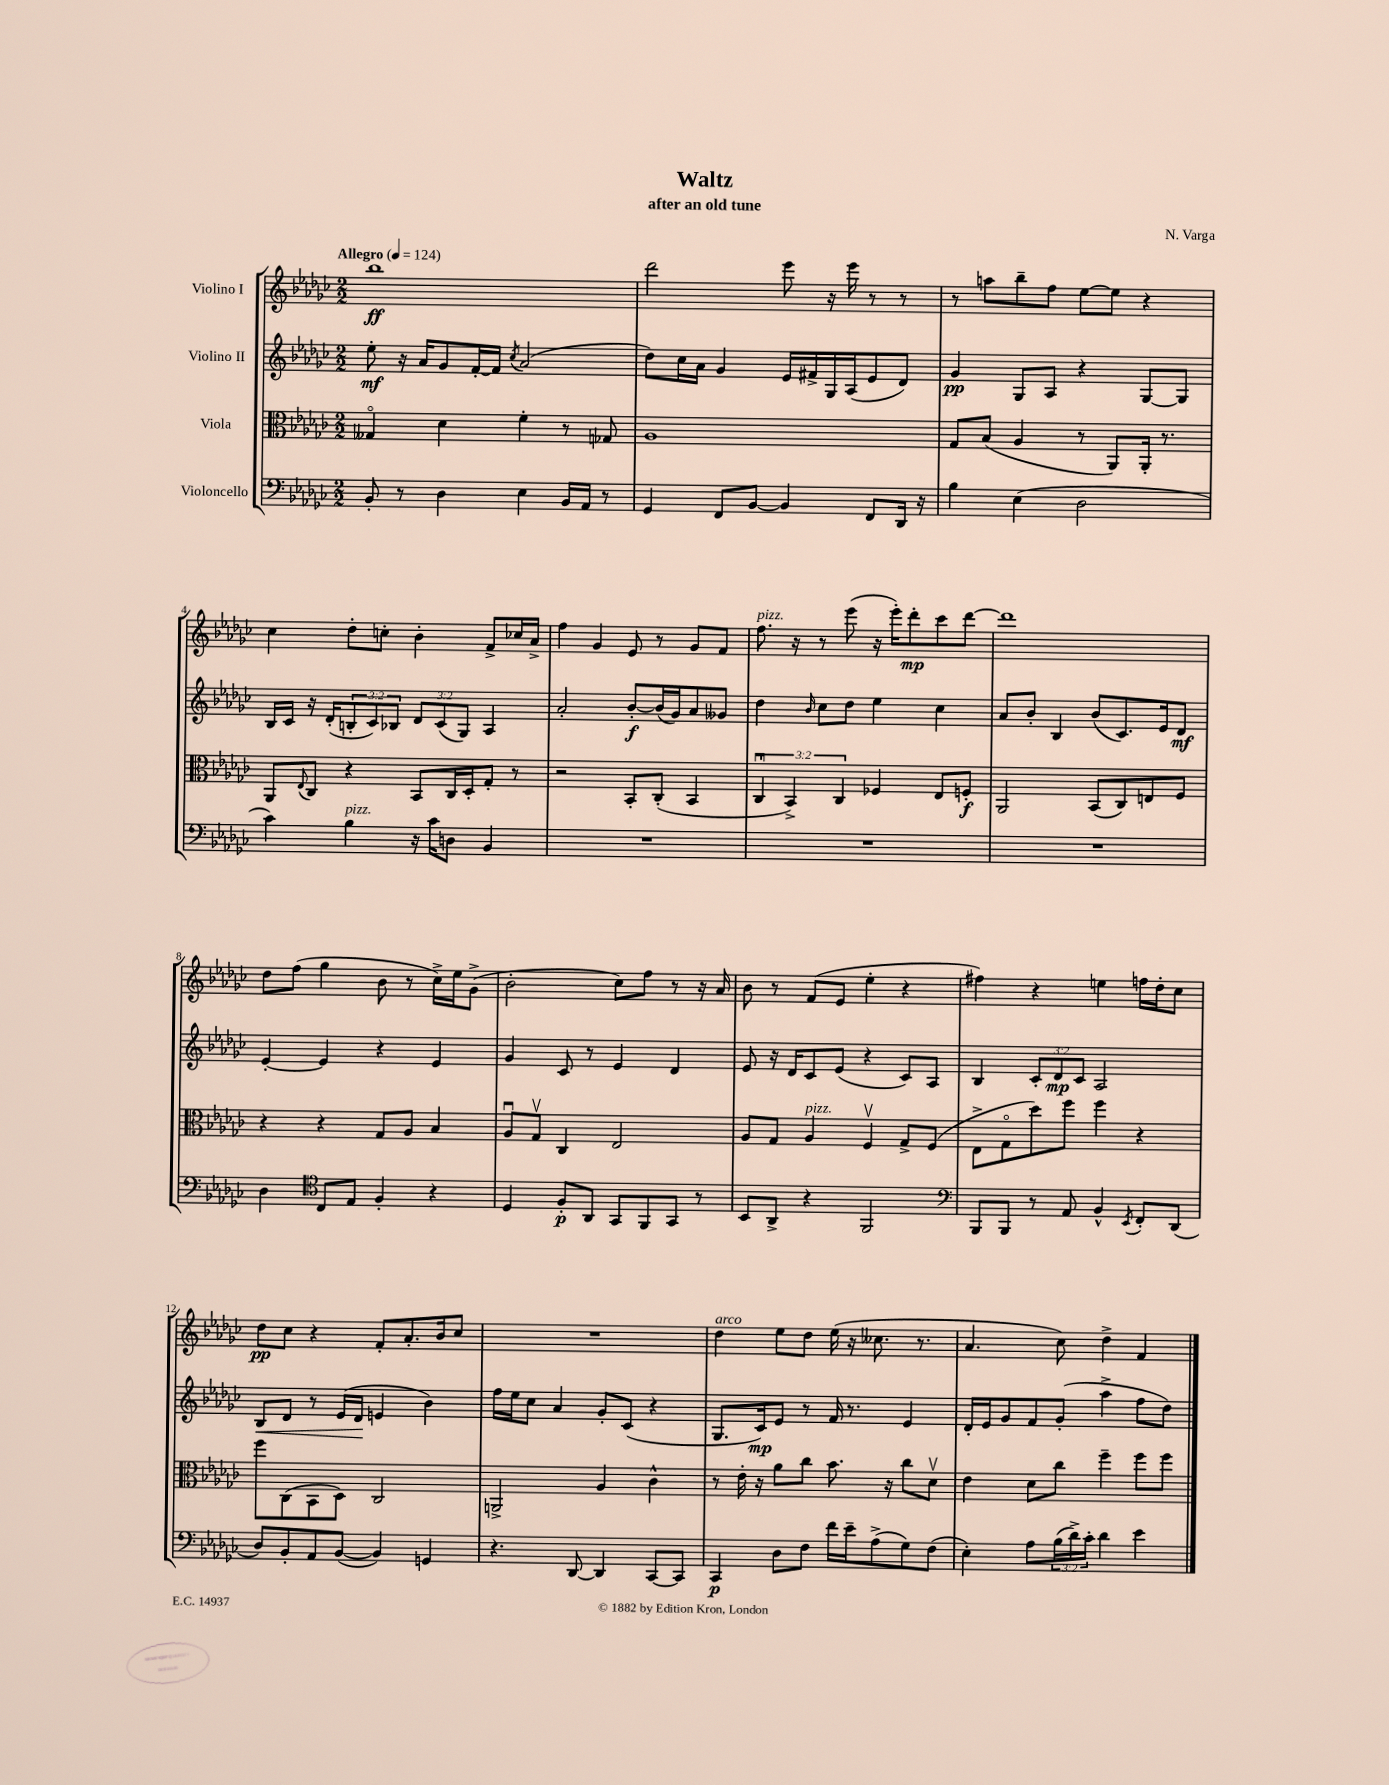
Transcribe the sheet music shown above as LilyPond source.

\header { title = "Waltz" composer = "N. Varga" subtitle = "after an old tune" }
<<
\new StaffGroup <<
\new Staff = "s0" \with { instrumentName = "Violino I" } {
    \clef treble \key ges \major \numericTimeSignature \time 2/2 \tempo "Allegro" 4 = 124
    bes''1\ff |
    des'''2 ees'''8 r16 ees'''16 r8 r8 |
    r8 a''8 bes''8-- f''8 ees''8~ ees''8 r4 |
    ces''4 des''8-. c''8-. bes'4-. f'8-> ces''16 aes'16-> |
    f''4 ges'4 ees'8 r8 ges'8 f'8 |
    f''8.^\markup { \italic "pizz." } r16 r8 ees'''8( r16 ees'''16-.) des'''8-.\mp ces'''8 des'''8~ |
    des'''1 |
    des''8 f''8( ges''4 bes'8 r8 ces''16->) ees''16 ges'8->( |
    bes'2-. ces''8) f''8 r8 r16 aes'16 |
    bes'8 r8 f'8( ees'8 ees''4-. r4 |
    fis''4) r4 e''4 f''16 des''16-. ces''8 |
    des''8\pp ces''8 r4 f'8-. aes'8.-. bes'16 ces''8 |
    R1 |
    des''4^\markup { \italic "arco" } ees''8 des''8 ees''16( r16 ceses''8. r8. |
    aes'4. ces''8) des''4-> f'4 \bar "|." |
}
\new Staff = "s1" \with { instrumentName = "Violino II" } {
    \clef treble \key ges \major \numericTimeSignature \time 2/2 \override Staff.TupletNumber.text = #tuplet-number::calc-fraction-text
    ees''8-.\mf r16 aes'16 ges'8 f'16~-. f'16 \acciaccatura { ces''8 } aes'2( |
    des''8) ces''16 aes'16 ges'4 ees'16 fis'16-> ges16 aes16( ees'8 des'8) |
    ges'4\pp ges8 aes8 r4 ges8~ ges8 |
    bes16 ces'16 r16 des'16-.( \tuplet 3/2 { b8-. ces'8) bes8 } \tuplet 3/2 { des'8 ces'8( ges8) } aes4 |
    aes'2-. bes'8~-.\f bes'16( ges'16) aes'8 geses'8 |
    des''4 \grace { bes'16 } ces''8 des''8 ees''4 ces''4 |
    aes'8 bes'8-. bes4 bes'8( ces'8.) ees'16 des'8\mf |
    ees'4~-. ees'4 r4 ees'4 |
    ges'4 ces'8 r8 ees'4 des'4 |
    ees'8 r16 des'16 ces'8 ees'8( r4 ces'8) aes8 |
    bes4 \tuplet 3/2 { ces'8-. des'8\mp ces'8 } aes2 |
    bes8\< des'8 r8 ees'16( des'16\! e'4 bes'4) |
    f''16 ees''16 ces''8 aes'4 ges'8-. ces'8( r4 |
    ges8. ces'16\mp) ees'8 r8 f'16 r8. ees'4 |
    des'16-. ees'16 ges'8 f'8 ges'8-.( aes''4-> f''8 des''8) \bar "|." |
}
\new Staff = "s2" \with { instrumentName = "Viola" } {
    \clef alto \key ges \major \numericTimeSignature \time 2/2 \override Staff.TupletNumber.text = #tuplet-number::calc-fraction-text
    geses4\flageolet des'4 f'4-. r8 ges8 |
    aes1 |
    ges8 bes8( aes4 r8 aes,8) aes,16-. r8. |
    aes,8 \appoggiatura { ees8 } ces8 r4 bes,8 ces16 des16-. ges8-. r8 |
    r2 bes,8-. ces8-.( bes,4 |
    \tuplet 3/2 { ces4\downbow bes,4->) ces4 } fes4 ees8 f8-.\f |
    aes,2 bes,8( ces8) e8 f8 |
    r4 r4 ges8 aes8 bes4 |
    aes8\downbow ges8\upbow ces4 ees2 |
    aes8 ges8 aes4^\markup { \italic "pizz." } f4\upbow ges8-> f8( |
    ees8-> ges8\flageolet des''8) f''8 f''4 r4 |
    f''8 ces8( bes,8 des8) ces2 |
    a,2-> aes4 ces'4-^ |
    r8 ees'16-. r16 aes'8 ces''8 bes'8. r16 ces''8 des'8\upbow |
    ees'4 des'8 ces''8 f''4-- f''8 f''8 \bar "|." |
}
\new Staff = "s3" \with { instrumentName = "Violoncello" } {
    \clef bass \key ges \major \numericTimeSignature \time 2/2 \override Staff.TupletNumber.text = #tuplet-number::calc-fraction-text
    bes,8-. r8 des4 ees4 bes,16 aes,16 r8 |
    ges,4 f,8 bes,8~ bes,4 f,8 des,16 r16 |
    bes4 ees4( des2 |
    ces'4) bes4^\markup { \italic "pizz." } r16 ces'16 d8 bes,4 |
    R1 |
    R1 |
    R1 |
    des4 \clef tenor ces8 ees8 f4-. r4 |
    des4 f8-.\p aes,8 ges,8 f,8 ges,8 r8 |
    bes,8 aes,8-> r4 f,2 |
    \clef bass bes,,8 bes,,8 r8 aes,8 bes,4-^ \acciaccatura { ees,8 } f,8-. des,8( |
    des8) bes,8-. aes,8 bes,8~( bes,4) g,4 |
    r4. des,8~ des,4 ces,8~ ces,8 |
    ces,4\p des8 f8 f'16 ees'16-- aes8->( ges8) f8( |
    ees4-.) aes8 \tuplet 3/2 { bes16( des'16->) ces'16-. } des'4 ees'4 \bar "|." |
}
>>
>>
